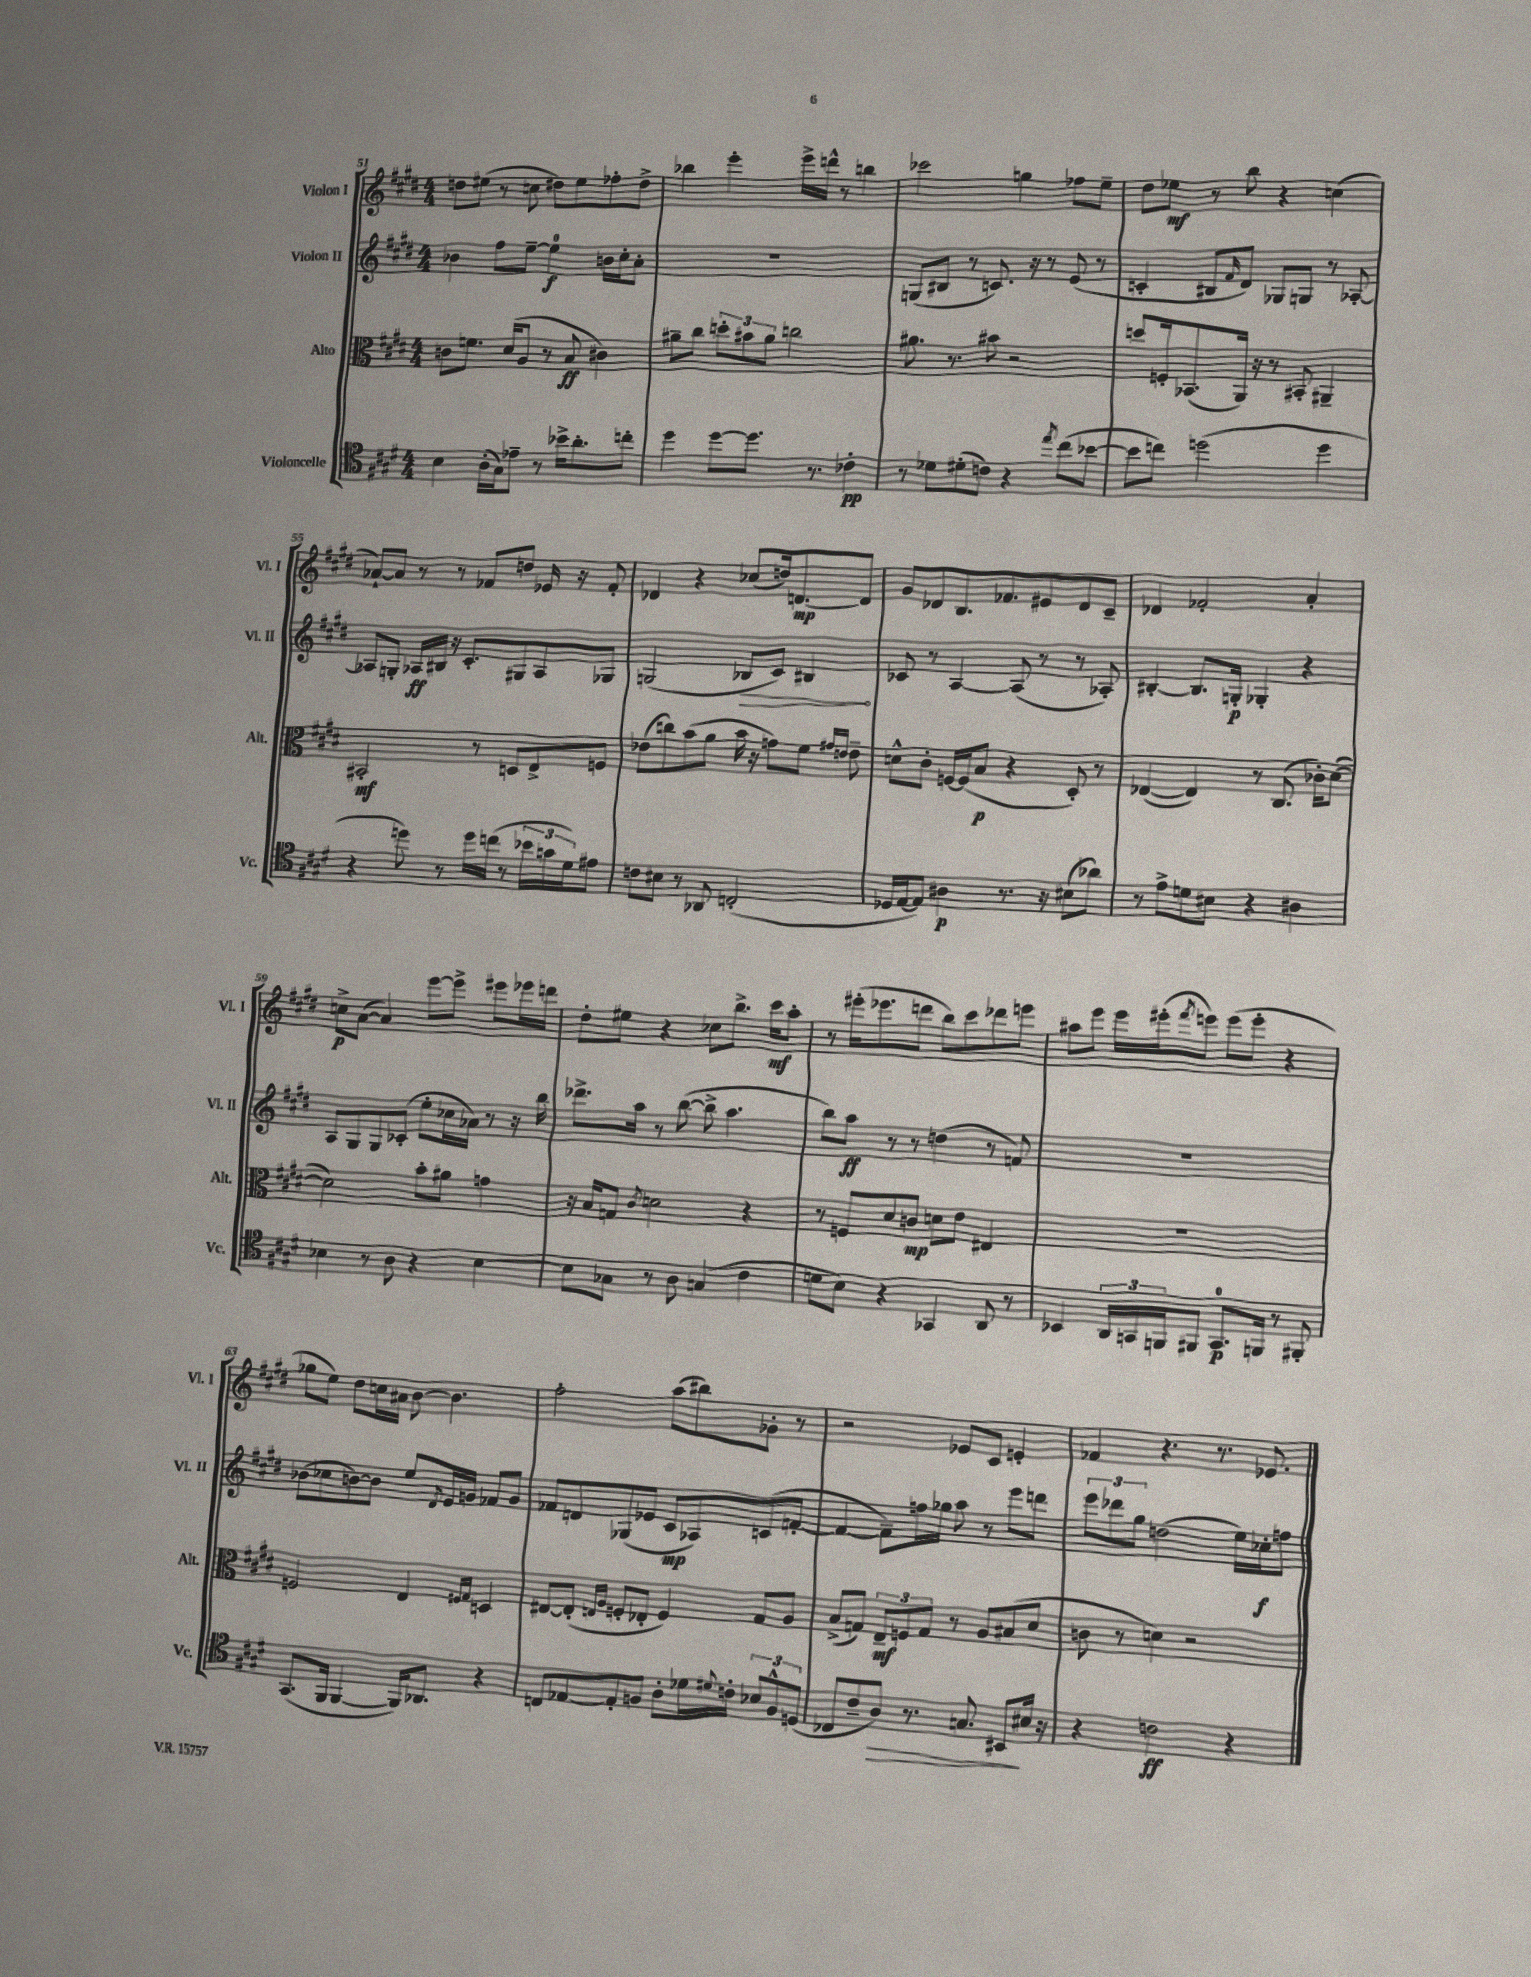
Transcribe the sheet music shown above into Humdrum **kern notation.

**kern	**kern	**kern	**kern
*staff4	*staff3	*staff2	*staff1
*clefC4	*clefC3	*clefG2	*clefG2
*k[f#c#g#d#]	*k[f#c#g#d#]	*k[f#c#g#d#]	*k[f#c#g#d#]
*M4/4	*M4/4	*M4/4	*M4/4
4B	8c	4b-	8dd
.	8.f	.	(8ee#
(16A'	.	8ff#	8r
16G#)	(16d#	.	.
8e-~	8A	[8ee~	8cc
8r	8r	4ee]	8dd#)
16b-^	8B	.	8ee#
8.a'	.	.	.
.	4c#)	16b	8ff-'
.	.	16cc#'	.
8cc'	.	8a'	8dd#^
=	=	=	=
4dd#	8a#~	1r	4bb-
.	8cc#	.	.
[8dd#	12dd'	.	4eee'
.	12b#	.	.
8.dd#]	.	.	.
.	12a#	.	.
.	2cc	.	16eee^
8.r	.	.	16ddd^^
.	.	.	8r
4c-'	.	.	4bb
=	=	=	=
8r	8.a#	(8G	2ccc-
8d-	.	8B#	.
.	8.r	.	.
(8d#'	.	8r	.
8c)	8b#	8.c)	.
4r	2r	.	4gg
.	.	16r	.
.	.	8r	.
8qee	.	.	.
(8cc#	.	(8e	8ff-
[8b-	.	8r	8ee~
=	=	=	=
8b-]	8dd	4c'	8dd#
8cc)	16F'	.	8ee-
.	(8.BB-	.	.
(2dd	.	8B#	8r
.	.	16qqf#	.
.	16AA)	8d#)	8bb
.	16r	.	.
.	8r	8G-	4r
.	8BB#'	8G	.
4dd	4AA#~	8r	(4cc
.	.	[8A-'	.
=	=	=	=
4r	2BB#'	8A-]	[8a-`)
.	.	8G'	8a-]
8dd)	.	16A-	8r
.	.	16B#	.
8r	.	16r	8r
.	.	8.c#'	.
16dd	8r	.	8f-
(16cc	.	.	.
8r	8D	8G#	8dd
24b-	8E^	8A-	16e-
24g	.	.	.
.	.	.	16r
24d#)	.	.	.
8e#	8F	8G-	8f-'
=	=	=	=
8c	(8e-	(2G	4d-
8B#	8cc)	.	.
8r	(8b	.	4r
8AA-	8a	.	.
(2C'	16b	8B-	(8cc-
.	16r	.	.
.	8g)	8c#)	16dd)
.	.	.	[8.d
.	8f#	4B#	.
.	16qqg#	.	.
.	16qqe	.	.
.	8e~	.	8d]
=	=	=	=
16D-	8d^^	8c-	8g#
[16E	.	.	.
8E])	8c#'	8r	8d-
4A#	[16F	[4A	8.B
.	(16F]	.	.
.	8B	.	.
.	.	.	8.f-
8.r	4r	(8A]	.
.	.	8r	8e#
16r	.	.	.
(8B#	8D#')	8r	8d-
8a-)	8r	8A-')	8c#~
=	=	=	=
8r	([4E-	[4B#'	4d-
8e^	.	.	.
8d	4E-])	8.B#]	2f-'
8B#	.	.	.
.	.	16G'	.
4r	8r	4G-'	.
.	(8.C#	.	.
4A#	.	4r	4a'
.	16c-')	.	.
.	([8d#	.	.
=	=	=	=
4B-	2d#])	8A	8cc^
.	.	8G#	([8a
8r	.	8G#	4a])
8A	.	(8c-'	.
4r	8b'	8ee'	[8eee
.	8a#	16cc-	8eee^]
.	.	16a-)	.
[4B-	4g	8r	8eee#
.	.	16r	16eee-
.	.	16bb	16ddd
=	=	=	=
8B-]	16r	8.ddd-^	8dd#'
.	16B	.	.
8G-	8G	.	8ee#
.	.	16aa	.
.	8qc#	.	.
8r	2d	8r	4r
8A	.	([8bb	.
(4G	.	8bb^]	8cc-
.	.	4.aa	8.bb^
4c#	4r	.	.
.	.	.	16ccc#
.	.	.	8aa'
=	=	=	=
8d	8r	8bb)	8r
8B)	8F	8aa	(16eee#'
.	.	.	8.eee-
4r	8d#	8r	.
.	8c	8r	8ddd
4GG-	8d	(4dd	8bb)
.	8e	.	8ccc#
8AA	4E#	8r	8ddd-
8r	.	8f)	8eee
=	=	=	=
4BB-	1r	1r	8aa#
.	.	.	8eee
24AA	.	.	16eee
24GG	.	.	.
.	.	.	(16eee#'
24FF	.	.	.
.	.	.	8qfff#
8FF#	.	.	8eee)
8.GG	.	.	(8eee
.	.	.	8eee'
16FF	.	.	.
8r	.	.	4r
8FF#'	.	.	.
=	=	=	=
(8.GG#	2F	(8b-	8gg-
.	.	8cc-	8ee)
16FF#	.	.	.
[4FF#	.	[8b)	8dd#
.	.	8b]	16cc
.	.	.	16a#
16FF#])	4E	8ee	[8b
8.AA-	.	.	.
.	.	8qd#	.
.	.	16e	4.b]
.	.	16g	.
.	16qqF#	.	.
.	16qqG#	.	.
4r	4D	8f-	.
.	.	8g	.
=	=	=	=
8C	[8E#	8f-	2ff#'
[8E-	(8E#']	8d	.
.	16qqE	.	.
.	16qqA	.	.
8E-']	8F'	(8G-	.
8F	8E-'	8e-	.
8A'	4F)	8c#	(8aa
16d-	.	8A-)	8bb#)
8qqd#	.	.	.
16c'	.	.	.
12B-	8G#	(8c	8g-'
12F^^	.	.	.
.	8A	[8f'	8r
(12D	.	.	.
=	=	=	=
8C-	(8B^	4f_	2r
8c#~	8G)	.	.
8A)	12E~	8f~])	.
.	12F	.	.
8.r	.	16ff	.
.	12G	.	.
.	.	16gg-	.
.	8r	8aa	8e-
8.G	.	.	.
.	8A	8r	8c#
8BB#	(8B#	8eee	4e'
16B#	8d#	8ddd	.
16r	.	.	.
=	=	=	=
4r	8c	12eee	4f-
.	.	12ddd-	.
.	8r	.	.
.	.	12gg#	.
2c	4d)	(2dd	4.r
.	2r	.	.
.	.	.	8.r
4r	.	16ee)	.
.	.	16cc-'	8.e-
.	.	8ff	.
==	==	==	==
*-	*-	*-	*-
